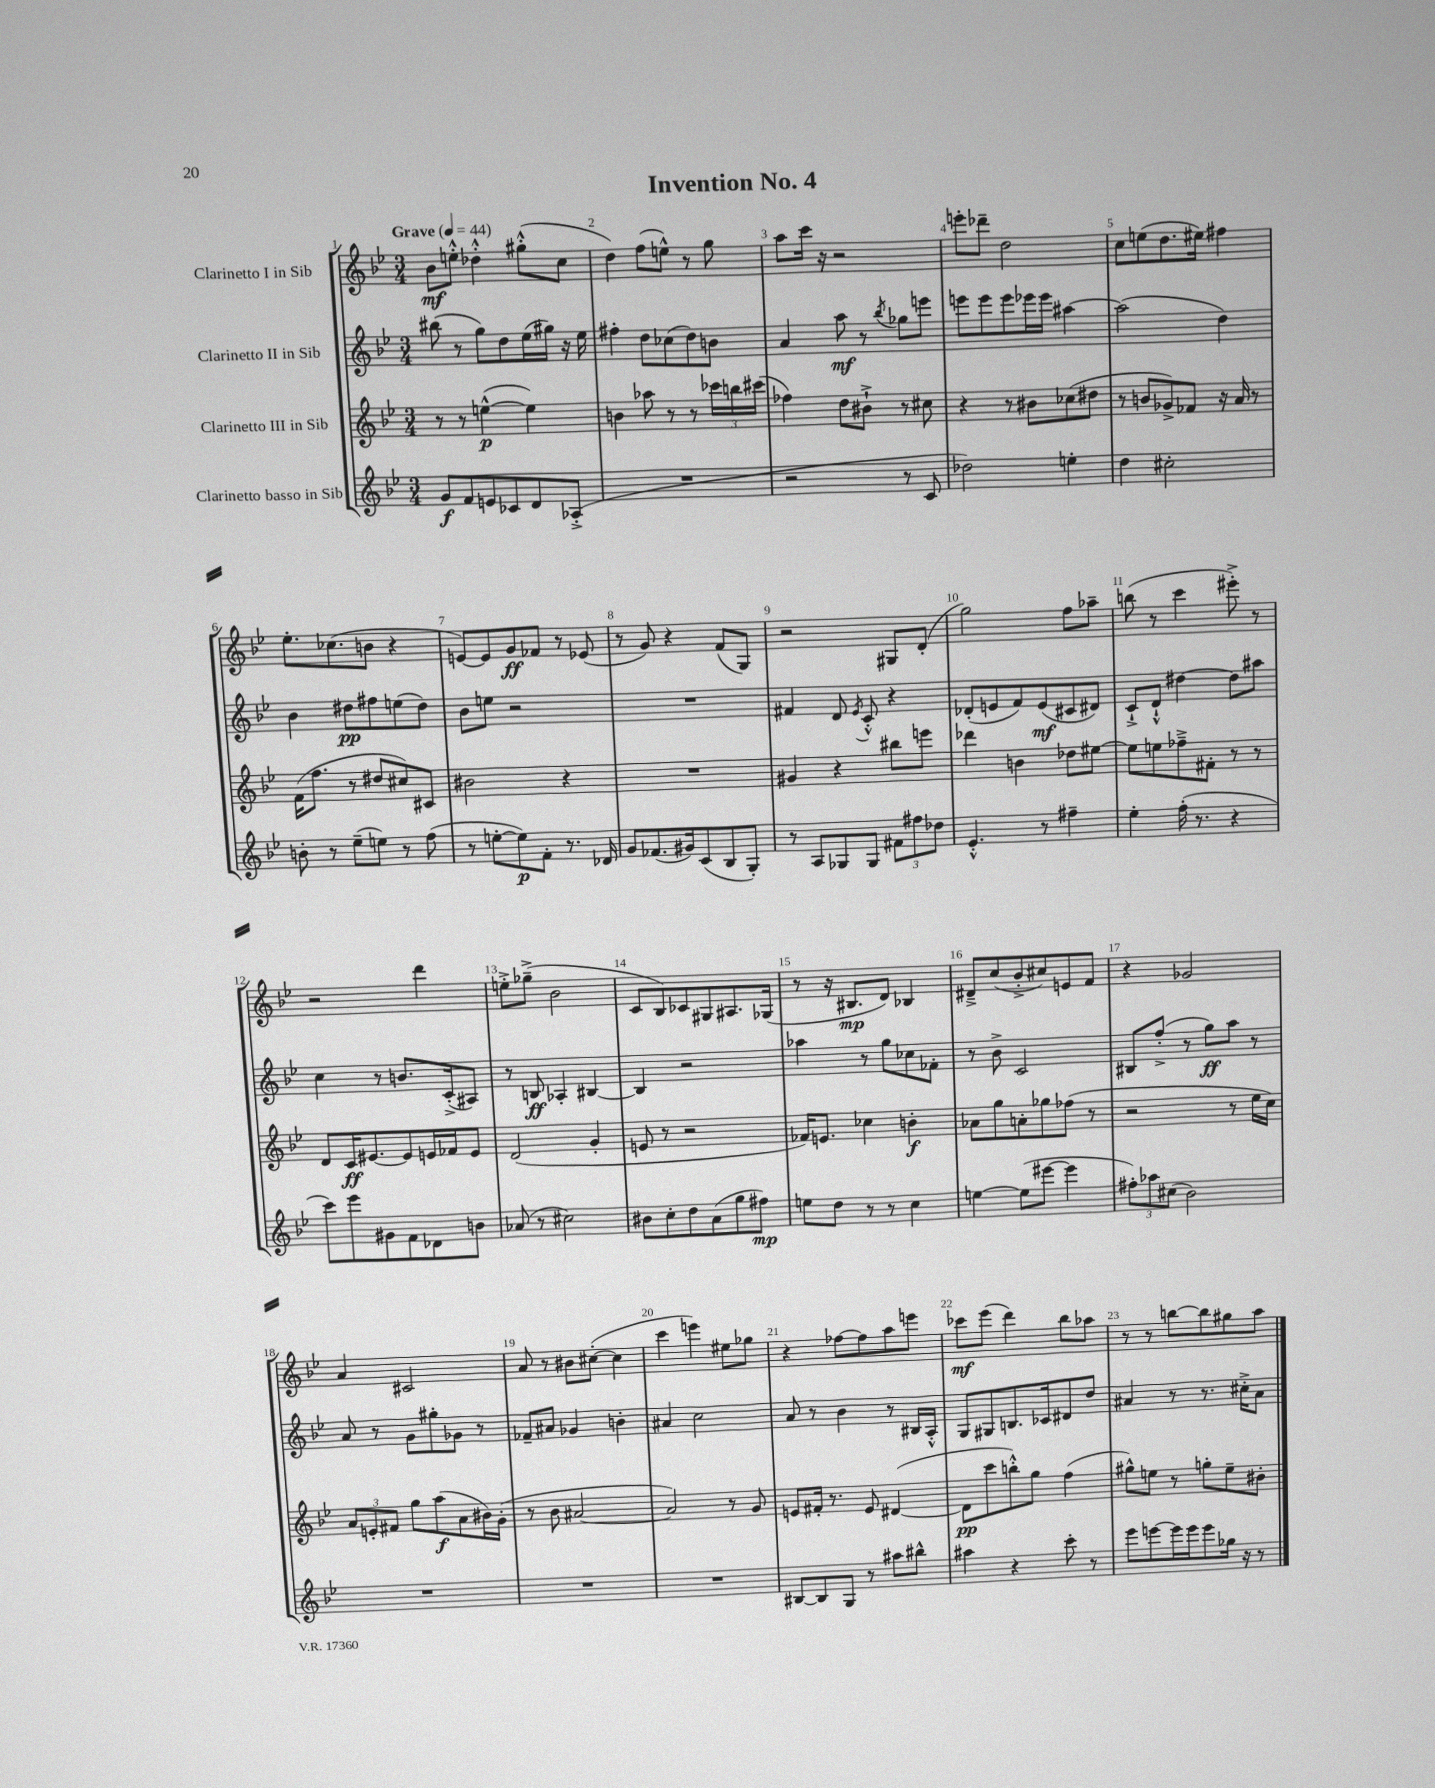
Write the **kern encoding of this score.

**kern	**kern	**kern	**kern
*staff4	*staff3	*staff2	*staff1
*clefG2	*clefG2	*clefG2	*clefG2
*k[b-e-]	*k[b-e-]	*k[b-e-]	*k[b-e-]
*M3/4	*M3/4	*M3/4	*M3/4
*MM44	*MM44	*MM44	*MM44
8g	8r	(8bb#	8b-
8f	8r	8r	8ee'^^
8e	([4ee^^	8gg)	4dd-'^^
8c-	.	8dd	.
8d	4ee])	(16ee-	(8gg#'^^
.	.	16gg#)	.
(8A-'^	.	16r	8cc
.	.	16ee-	.
=	=	=	=
2.r	4b	4ff#'	4dd)
.	8aa-	8dd	(8ff
.	8r	(8cc-	8ee^^)
.	8r	8dd)	8r
.	24ccc-	8b	8gg
.	24bb	.	.
.	(24ccc#	.	.
=	=	=	=
2r	4ff-)	4a	8aa
.	.	.	16ccc
.	.	.	16r
.	8dd	8aa	2r
.	8b#`^	8r	.
.	.	8qbb-	.
8r	8r	8gg-	.
8c	8cc#	8eee	.
=	=	=	=
2dd-)	4r	8eee	8eee'
.	.	8eee	8ddd-~
.	8r	8eee	2dd
.	8b#	16eee-	.
.	.	16eee-	.
4ee'	(8cc-	[4aa#	.
.	8dd#	.	.
=	=	=	=
4dd	8r	(2aa#]	8cc
.	8b	.	(8ee
2cc#'	8g-^)	.	8.dd
.	8f-	.	.
.	.	.	16ee#)
.	16r	4dd)	4ff#
.	16a	.	.
.	8r	.	.
=	=	=	=
8b'	(16f	4b-	8.ee-'
.	8.ff	.	.
8r	.	.	.
.	.	.	(8.cc-
(8ee-~	8r	8dd#	.
8ee)	8dd#	8ff#	8b
8r	8cc#)	(8ee	4r
(8ff	8c#	8dd#)	.
=	=	=	=
8r	2b#	8b-	[8e)
[8ee'	.	8ee	8e]
8ee])	.	2r	8g
8f'	.	.	8f-
8.r	4r	.	8r
.	.	.	(8e-
16d-	.	.	.
=	=	=	=
8g	2.r	2.r	8r
(8.f-	.	.	8g)
.	.	.	4r
16g#)	.	.	.
(8c	.	.	.
8B-	.	.	(8f
8G')	.	.	8G)
=	=	=	=
8r	4g#	4f#	2r
8A	.	.	.
8G-	4r	8d	.
.	.	8qe-	.
8G-	.	8c'^^	.
12f#	8bb#	4r	8G#
12ff#	.	.	.
.	8eee	.	(8d'
12dd-	.	.	.
=	=	=	=
4.e-'^^	4ddd-	(8d-'	2gg)
.	.	8e	.
.	4b	8f)	.
8r	.	(8e	.
4ff#~	8dd-	8c#	8ff
.	[8ee#	8d#)	8aa-~
=	=	=	=
4ee-'	8ee#]	8c`^	(8bb
.	8ee	8d`^^	8r
(16ff'	8ff-~^	[4dd#	4ccc
8.r	.	.	.
.	8f#'	.	.
4r	8r	8dd#]	8eee#'^)
.	8r	8aa#	8r
=	=	=	=
8ccc)	8d	4cc	2r
8eee-	16c	.	.
.	[8.e#	.	.
8g#	.	8r	.
8f	8e#]	8.b	.
8d-	16e	.	4ddd
.	16f-	(16c'^	.
8b	8e	8A#)	.
=	=	=	=
(8a-	(2d	8r	8ee'^
8r	.	8B	(8gg-~^
2cc#)	.	4A-'	2b-
.	4g'	[4B#	.
=	=	=	=
8b#	8e	4B#]	8c
8cc'	8r	.	8B-)
8dd	2r	2r	8c-
(8a	.	.	8G#
8gg	.	.	8.A#
8ff#)	.	.	.
.	.	.	(16G-
=	=	=	=
8ee	16f-)	4aa-	8r
.	8.e	.	.
8dd	.	.	16r
.	.	.	8.B#
8r	4cc-	8r	.
8r	.	8gg	8d)
4cc	4b'	8cc-	4B-
.	.	8f-'	.
=	=	=	=
[4ee	8a-	8r	8d#~^
.	8gg	8b-^	(8cc
(8ee]	8a'	2c	8b-'^
[8eee#	8gg-	.	8cc#)
4eee#]	(8ff-	.	8e
.	8r	.	8f
=	=	=	=
12ff#')	2r	8B#	4r
12aa-	.	.	.
.	.	(8ff'^	.
(12cc#	.	.	.
2b-)	.	8r	2g-
.	.	8gg)	.
.	8r	8aa	.
.	16ee-	8r	.
.	16cc)	.	.
=	=	=	=
2.r	12a	8a	4a
.	12e'	.	.
.	.	8r	.
.	12f#	.	.
.	8gg	8g	2c#
.	(8aa	8gg#'	.
.	8a	8g-	.
.	16b#)	8r	.
.	(16g'	.	.
=	=	=	=
2.r	8r	8f-~	8a
.	8b-	8a#	8r
.	[2a#	4g-	8b#
.	.	.	([8cc#'
.	.	4b'	4cc#]
=	=	=	=
2.r	2a#])	4a#	4ccc
.	.	2cc	4eee)
.	8r	.	8ee#
.	8g	.	8gg-
=	=	=	=
[8B#	8e	8a	4r
8B#]	16f#'	8r	.
.	8.r	.	.
8G	.	4b-	[8ff-
8r	8e	.	8ff-]
8aa#	([4d#	8r	8aa
8bb#^^	.	16B#	8eee
.	.	16A'^^	.
=	=	=	=
4aa#	8d#]	8G	8ccc-
.	8ccc	8G#	(8eee-
4r	8bb'^^)	8.B	4ddd)
.	8gg	.	.
.	.	16c-	.
8ccc'	(4ff	8d#	8bb-
8r	.	8dd	8aa-
=	=	=	=
8eee-	8gg#^^)	4a#	8r
[8eee	8ee	.	8r
16eee]	8r	8r	[8bb
16eee	.	.	.
8eee	8gg'	8.r	8bb]
16gg-	8ee~	.	8gg#
16r	.	16cc#'^	.
8r	8b#'	8a#	8aa
==	==	==	==
*-	*-	*-	*-
